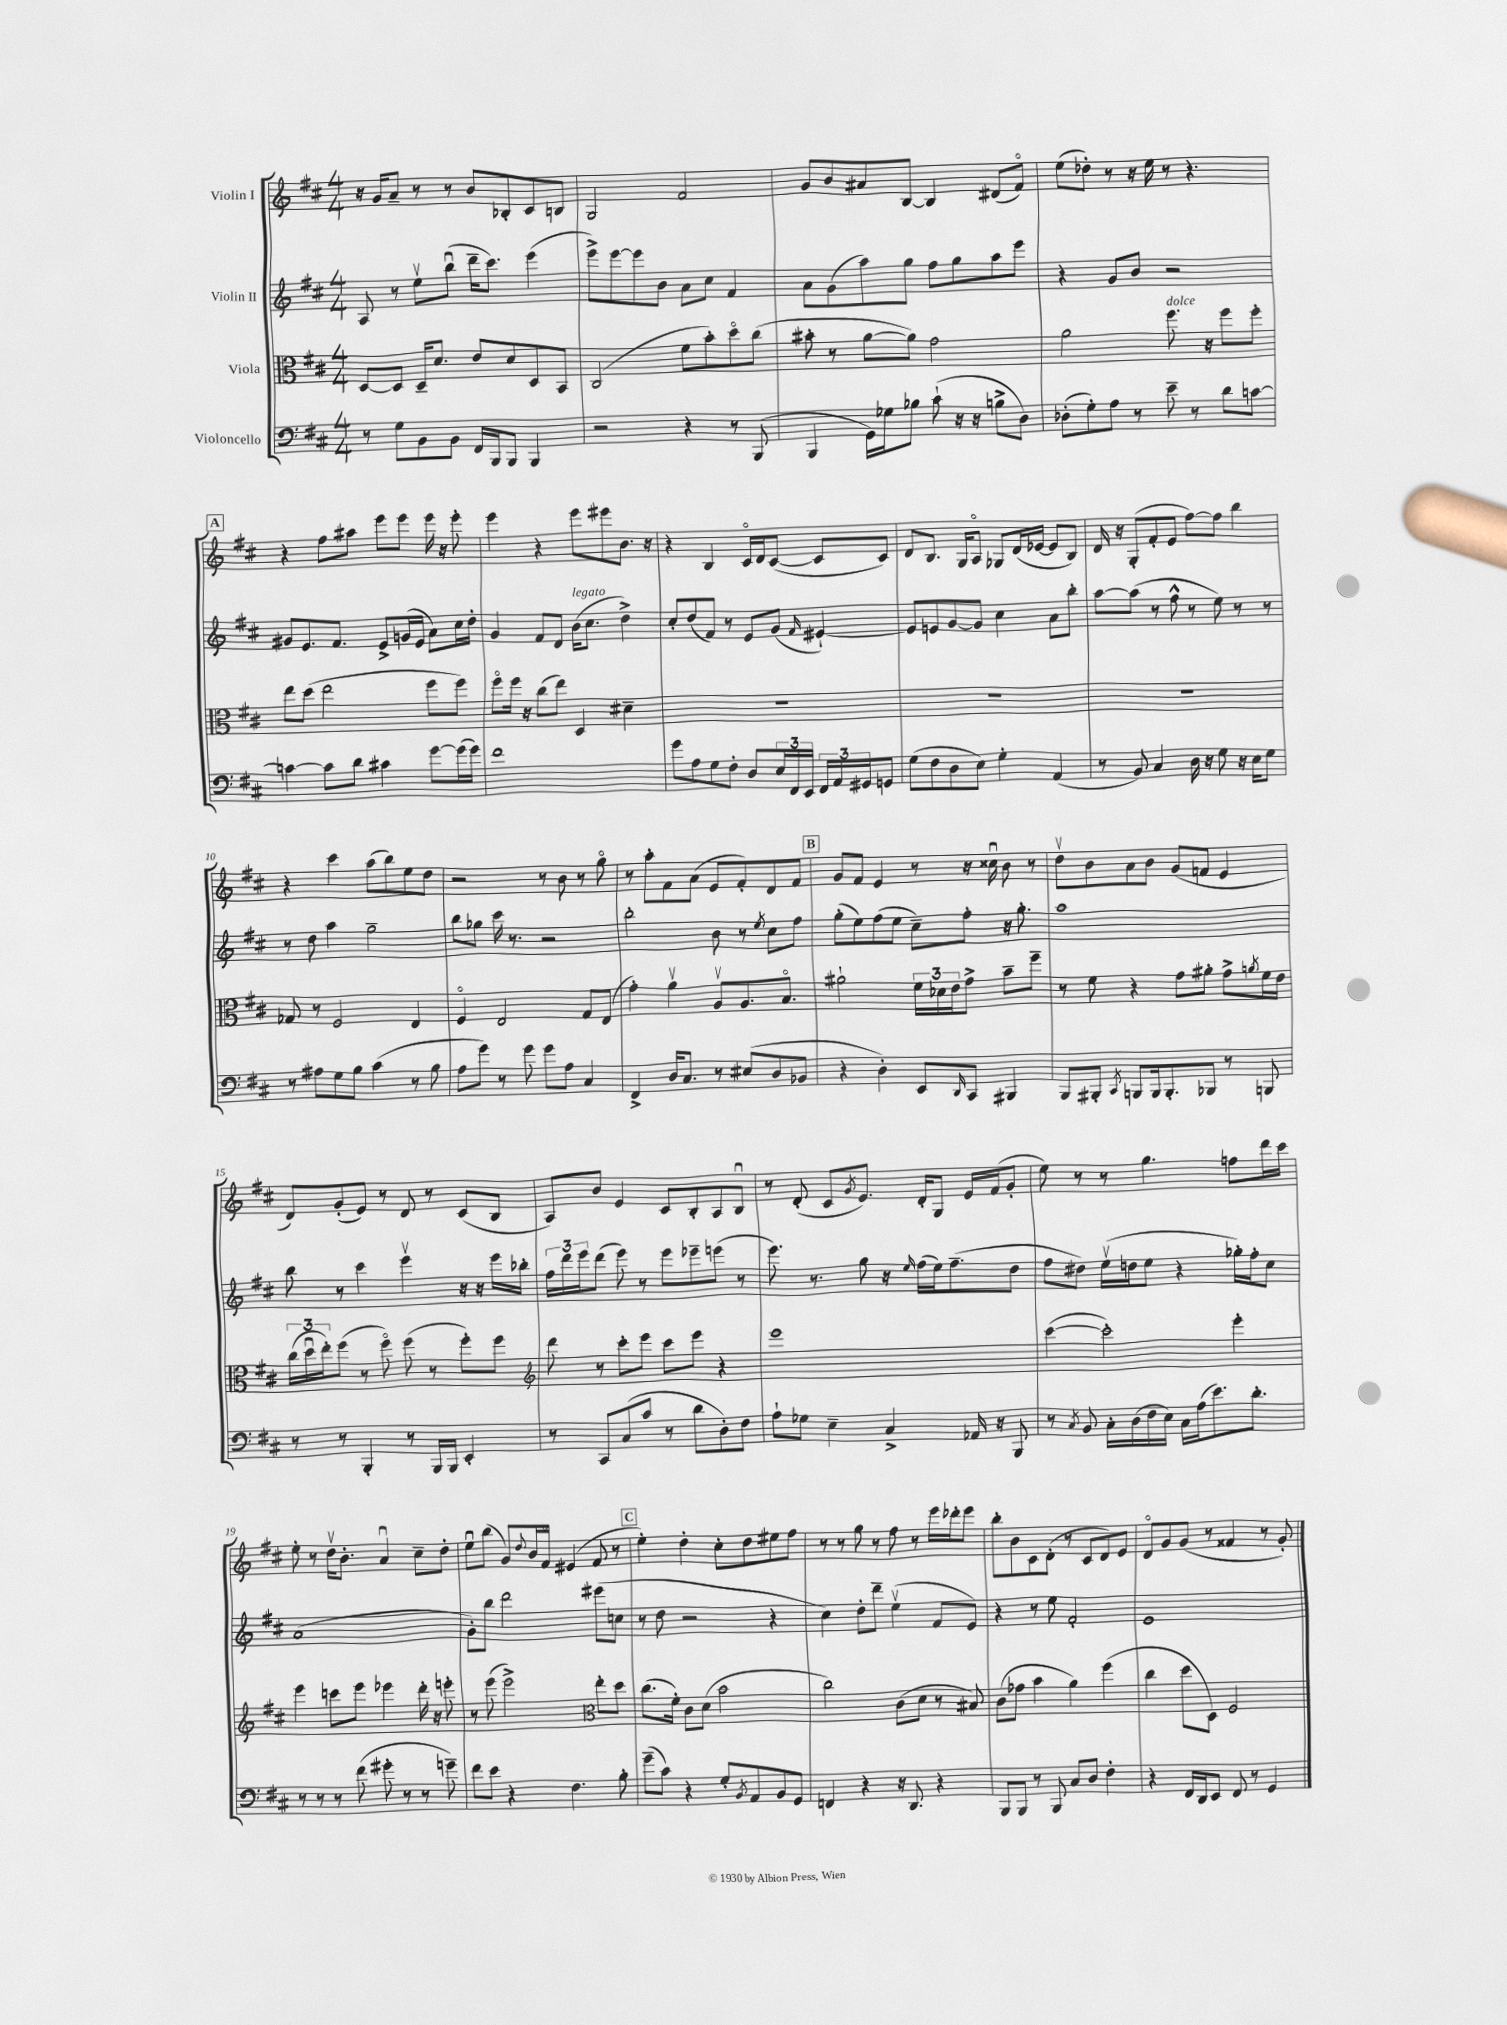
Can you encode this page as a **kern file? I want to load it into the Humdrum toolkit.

**kern	**kern	**kern	**kern
*part4	*part3	*part2	*part1
*staff4	*staff3	*staff2	*staff1
*I"Violoncello	*I"Viola	*I"Violin II	*I"Violin I
*clefF4	*clefC3	*clefG2	*clefG2
*k[f#c#]	*k[f#c#]	*k[f#c#]	*k[f#c#]
*M4/4	*M4/4	*M4/4	*M4/4
=1	=1	=1	=1
8r	[8D/L	8A/	16r
.	.	.	16g/KL
8G\L	8D/J]	8r	8a~/J
8BB\	16D~/KL	8eev\L	8r
.	8.d/J	.	.
8BB\J	.	(8bbu\J	8r
16FF#/LL	8e/L	16ddd~\KL	8b/L
16BBB/J	.	8.ccc#\J)	.
8BBB/J	8d/	.	8B-X'/
4BBB/	8D/	(4eee\	8c#/
.	8BB/J	.	8Bn/J
=2	=2	=2	=2
2r	(2C#/	8eee^\L)	2G/
.	.	[8eee\	.
.	.	8eee\]	.
.	.	8b\J	.
4r	8f#\L	8a\L	2f#/
.	8b'\)	8cc#\J	.
8r	8dd\	4f#/	.
(8BBB/	(8cc#\J	.	.
=3	=3	=3	=3
4BBB/	8b#X'\	8a\L	8g/L
.	8r	(8g\	8b/
16GG\LL)	[8a\L	8aa\)	8a#X/
16G-X\J	.	.	.
8B-X\J	8a\J])	8gg\J	[8B/J
(8c#`\	2g\	8ff#\L	4B/]
16r	.	8gg\	.
16r	.	.	.
8Bn^\L	.	8aa\	(8d#X/L
8D\J)	.	8eee\J	8f#/J)
=4	=4	=4	=4
(8D-X'\L	2a\	4r	(8ee\L
8G'\)	.	.	8dd-X'\J)
8A\J	.	8g/L	8r
8r	.	8b/J	16r
.	.	.	16ee\
!	!LO:TX:a:i:t=dolce	!	!
8e~\	8.ff#\	2r	8r
8r	.	.	4.r
.	16r	.	.
8d\L	8ff#\L	.	.
[8cn\J	8ff#'\J	.	.
!!LO:LB:g=z
!!LO:REH:place=s1:t=A
=5	=5	=5	=5
4cn\_	8ee\L	8g#X/L	4r
.	(8dd\J	8.e/	.
8c\L]	2ee\	.	8ff#\L
.	.	8.f#/J	.
8d\J	.	.	8aa#X\J
4c#X\	.	8e^/L	8eee\L
.	.	(16gn/L	8eee\J
.	.	16e/JJ	.
[8g\L	8ff#\L	8a\L)	16eee\
.	.	.	16r
(16g\L]	8ff#\J)	16cc#\L	8eee'\
16g\JJ)	.	16dd'\JJ	.
=6	=6	=6	=6
1f#	8ff#\L	4g/	4eee\
.	16ff#\Jk	.	.
.	16r	.	.
.	(8cc#\L	8f#/L	4r
.	8ee\J)	8d/J	.
!	!	!LO:TX:a:i:t=legato	!
.	4D/	(16b\KL	8eee\L
.	.	8.cc#\J	.
.	.	.	8eee#X\
.	4d#X~\	4dd^\)	8.b\J
.	.	.	16r
=7	=7	=7	=7
8g\L	1r	8cc#'/L	4r
8A\	.	(8dd/	.
8G\	.	8f#/J)	4B/
8F#'\J	.	8r	.
8D/L	.	8e/L	16c#/LL
.	.	.	16d/J
24E/L	.	(8g/J	([8c#/J
24FF#/	.	.	.
24EE/JJ	.	.	.
.	.	16qqf#/	.
24FF#/LL	.	[4e#X`/)	8c#/L]
24AA/	.	.	.
24GG#X/J	.	.	.
8GGn/J	.	.	8c#/J)
=8	=8	=8	=8
(8G\L	1r	8e#/L]	8d/L
8F#\	.	8en/	8.B/J
8D\	.	[8g/	.
.	.	.	16G/KL
8E\J)	.	8g/J]	8A/J
4G'\	.	4cc#\	8G-X/L
.	.	.	(16d/L
.	.	.	[16e-X/JJ
(4AA/	.	8a\L	8e-/L]
.	.	8bb'\J	8B/J)
=9	=9	=9	=9
8r	1r	[8aa\L	16d/
.	.	.	16r
8BB/)	.	(8aa\J]	(8G'/L
4C#/	.	8r	8f#'/
.	.	8ff#^^\	8e/J
16D\	.	8r	[8ff#\L)
16r	.	.	.
8G\	.	8ee\)	8ff#\J]
16r	.	8r	4bb\
16E\KL	.	.	.
8G\J	.	8r	.
!!LO:LB:g=z
=10	=10	=10	=10
8r	8G-X/	8r	4r
8A#X\L	8r	8dd\	.
8G\	2F#/	4aa\	4ccc#\
8B\J	.	.	.
(4c#\	.	2gg~\	(8aa\L
.	.	.	8bb\)
8r	4E/	.	8ee\
8B\	.	.	8dd\J
=11	=11	=11	=11
8A\L	4F#/	8bb\L	2r
8g\J)	.	8gg-X\J	.
8r	2E/	16ccc#\	.
.	.	8.r	.
8g\	.	.	.
8g\L	.	2r	8r
8A\J	.	.	8b\
4C#/	8G/L	.	8r
.	(8E/J	.	8gg\
=12	=12	=12	=12
4FF#^/	4g'\)	2bb'\	8r
.	.	.	8aa'\L
16D/KL	4av\	.	8f#\
8.C#/J	.	.	.
.	.	.	(8a\J
8r	8Av/L	8b\	8e/L
(8E#X/L	8.A/	8r	8f#'/)
.	.	8qee/	.
8D/	.	8cc#\L	8d/
.	8.B/J	.	.
8BB-X/J	.	8ff#\J	8f#/J
!!LO:REH:place=s1:t=B
=13	=13	=13	=13
4r	2a#X`\	(8gg'\L	8g/L
.	.	8ee\)	8f#/J
4D'\)	.	(8ff#\	4e/
.	.	8ee\J	.
8EE/L	24f#\LL	8cc#~\L)	8r
.	24d-X\	.	.
.	24e\J	.	.
16qqDD/	.	.	.
8CC#/J	8g^\J	8ff#'\J	16r
.	.	.	16cc##Xu\
4BBB#X/	8b~\L	16r	8b\
.	.	8.gg'\	.
.	8ff#~\J	.	8r
=14	=14	=14	=14
8BBB/L	8r	1aa	8ddv\L
8BBB#X'/J	8f#\	.	8b\
8qCC#/	.	.	.
8BBBn/L	4r	.	8a\
16BBB/k	.	.	8b\J
8.BBB'/	.	.	.
.	8g\L	.	(8g/L
8BBB-X/J	8a#X'\J	.	8fn/J
8r	8g^\L	.	4e/
.	8qan/	.	.
8BBBn/	16f#\L	.	.
.	16e\JJ	.	.
!!LO:LB:g=z
=15	=15	=15	=15
8r	(24cc#\LL	8bb\	8d/L)
.	24ddu\	.	.
.	24ee'\J)	.	.
8r	(8ff#\J	8r	(8g'/
4BBB'/	8r	4ccc#\	8e/J)
.	8ff#\)	.	8r
8r	(8ff#\	4eeev\	8d/
16BBB/LL	8r	.	8r
16BBB/JJ	.	.	.
4EE'/	8ff#'\L)	16r	(8c#/L
.	.	16r	.
.	8ff#\J	16eee\LL	8B/J
.	.	16bb-X'\JJ	.
=16	=16	=16	=16
*	*clefG2	*	*
8r	8ddd\	24ff#\LL	8A/L)
.	.	24ddd\	.
.	.	24eee\J	.
8CC#/L	8r	(8ddd\J	8b/J
(8C#/	8ccc#'\L	8eee\)	4e/
8c#/J	8eee\J	8r	.
8r	8ccc#\L	8eee\L	8c#/L
8d\L	8eee\J	8eee-X~\	8B'/
8D'\)	4r	(8eeen\J	8A/
8F#\J	.	8r	8Bu/J
=17	=17	=17	=17
8A`\L	1eee	8.eee\)	8r
8G-X\J	.	.	(8d'/
.	.	8.r	.
4E~\	.	.	8c#/L
.	.	.	8qg/
.	.	8gg\	8.e/J)
4C#^/	.	16r	.
.	.	16qqee/	.
.	.	(16ff#\LL	16d'/KL
.	.	16ee\J)	8G/J
.	.	(8.ff#~\	.
16AA-X/	.	.	16e/LL
16r	.	.	(16f#/J
8BBB/	.	8dd\J	8g'/J
=18	=18	=18	=18
8r	([4ccc#\	8ff#\L	8ee\)
8qC#/	.	.	.
8BB/	.	8dd#X\J)	8r
16C#'\LL	2ccc#'\])	(16eev\LL	8r
(16D\	.	16ddn\J	.
16F#\	.	8ee\J	4.gg\
16E\JJ)	.	.	.
16C#\LL	.	4r	.
(16A\J	.	.	.
8.e\)	.	.	.
.	4eee'\	16gg-X'\LL)	8ffn\L
8.d'\J	.	16ff#'\J	.
.	.	8cc#\J	16ddd\L
.	.	.	16ccc#\JJ
!!LO:LB:g=z
=19	=19	=19	=19
8r	4eee\	(1a	8ee'\
8r	.	.	8r
8r	8cccn\L	.	16ddv\KL
.	.	.	8.b'\J
(8f#\	8eee\J	.	.
8g#X'\	4eee-X\	.	4au/
8r	.	.	.
8r	16ddd'\	.	8cc#~\L
.	16r	.	.
8gn~\)	8eeen'\	.	8dd'\J
=20	=20	=20	=20
8f#\L	8r	8g'\L)	8eeu\L
8e\J	(8eee\	8bb\J	(8bb\J
4r	2eee^\)	2ddd\	8g/L)
.	.	.	8qqdd/
.	.	.	16b/L
.	.	.	16f#/JJ
4.F#\	.	.	(4e#X/
*	*clefC3	*	*
.	8ee'\L	(8eee#X\L	8f#/
8B'\	8dd\J	8ccn\J	8r
!!LO:REH:place=s1:t=C
=21	=21	=21	=21
(8g~\L	(8.cc#\L	8r	4ee'\)
8c#\J)	.	8dd\	.
.	16f#'\Jk)	.	.
4r	8c#\L	2r	4dd'\
.	(8d\J	.	.
8G'/L	2b\	.	8cc#'\L
8qBB/	.	.	.
8AA/	.	.	8dd\
8BB/	.	4r	8ee#X\
8GG/J	.	.	8ff#\J
=22	=22	=22	=22
4FFn/	2cc#\)	4cc#\)	8r
.	.	.	8r
4r	.	8dd'\L	8gg\
.	.	8ddd~\J	8r
16r	(8c#\L	(4eev\	8ff#\
8.DD/	.	.	.
.	8d\J	.	8r
4r	8r	8f#/L	16eee\LL
.	.	.	16ddd-X'\J
.	8B#X/)	8e/J)	8eee\J
=23	=23	=23	=23
8BBB/L	(8c#\L	4r	8bb'\L
8BBB/J	8g-X\J	.	8b\
8r	4b\	8r	8c#\
8BBB/	.	8ee\	(8d'\J
8C#/L	4a\)	2f#'/	8r
8D/J	.	.	8c#/L
4F#'\	(4ff#\	.	8d/)
.	.	.	8e/J
=24	=24	=24	=24
4r	4cc#\	1e	8d/L
.	.	.	8g/
16FF#/LL	8dd\L	.	(8g/J
16DD/J	.	.	.
8EE/J	8D\J)	.	8r
8FF#/	2F#/	.	4f##X/
8r	.	.	.
4GG/	.	.	8r
.	.	.	8g'/)
==	==	==	==
*-	*-	*-	*-
